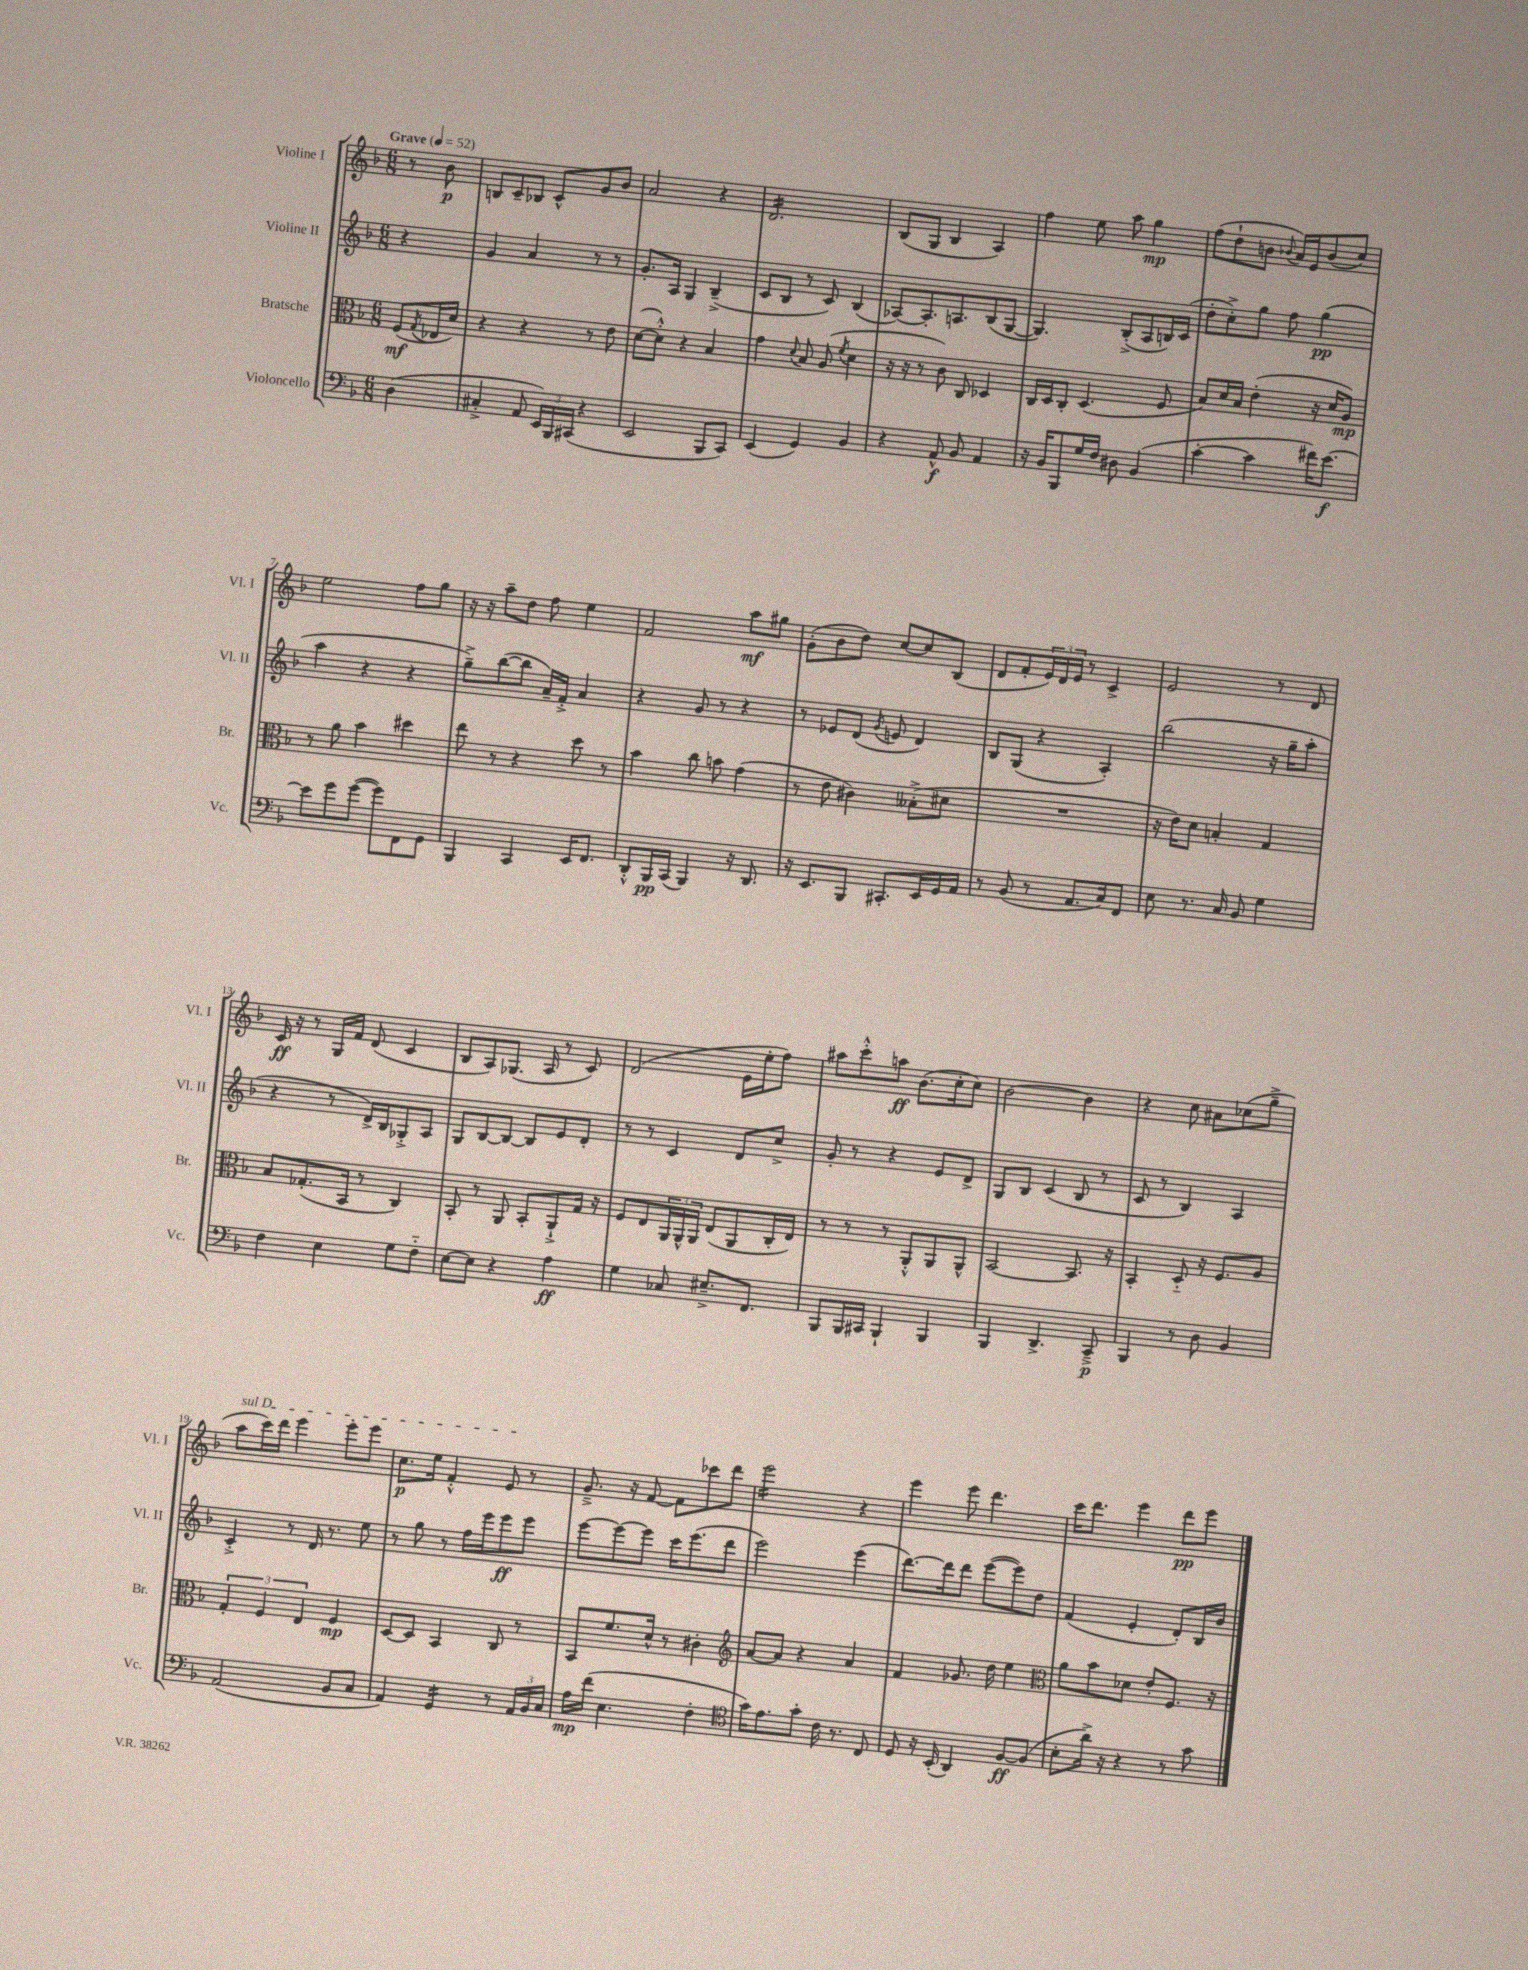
<<
\new StaffGroup <<
\new Staff = "s0" \with { instrumentName = "Violine I" shortInstrumentName = "Vl. I" } {
    \clef treble \key f \major \numericTimeSignature \time 6/8 \partial 4 \tempo "Grave" 4 = 52
    r8 bes'8\p |
    b8 c'8-- bes8 c'8-^ g'8 bes'8 |
    a'2 r4 |
    d'2.:16 |
    bes8( g8 bes4 a4) |
    f''4 e''8 a''8 g''4\mp |
    f''8( d''8-! b'8 \appoggiatura { bes'8 } a'16) e'16 bes'8( c''8) |
    e''2 f''8 g''8 |
    r16 r16 a''8-- d''8 f''8 e''4 |
    f'2 a''8\mf gis''8 |
    g'8-.( bes'8 d''8) c''8~ c''8 bes8( |
    d'8 f'8-. \tuplet 3/2 { e'16) d'16 e'16 } r8 c'4-> |
    e'2 r8 d'8 |
    c'16\ff r16 r8 g16 f'16 d'8( c'4 |
    bes8 a8) ges8.( a16 r8 c'8) |
    d'2( e'16 e''16-. f''8) |
    ais''8 c'''8-.-^ a''8\ff bes'8.( c''16-. c''8) |
    bes'2~ bes'4 |
    r4 c''8 ais'8 ces''8( g''8---> |
    \once \override TextSpanner.bound-details.left.text = \markup { \italic "sul D" } a''8\startTextSpan c'''16) d'''16 e'''4 e'''8-. e'''8 |
    c''8.\p e''16 f'4-.-^ e'8\stopTextSpan r8 |
    g'8.---> r16 f'8~ f'8 ces'''8 d'''8 |
    e'''2:16 r4 |
    e'''4 e'''8 d'''4. |
    c'''16 d'''8. e'''4 d'''8\pp e'''8 \bar "|." |
}
\new Staff = "s1" \with { instrumentName = "Violine II" shortInstrumentName = "Vl. II" } {
    \clef treble \key f \major \numericTimeSignature \time 6/8 \partial 4
    r4 |
    g'4 a'4 r8 r8 |
    g'8.-. a16 g4 bes4--->( |
    c'8 bes8 r8 c'8) bes4( |
    aes8~) aes8.-. a8. bes8( g8~ |
    g4.) bes8-.->( a8 b16) c'16( |
    d''8-. c''8-.->) g''8 f''8 g''4\pp( |
    a''4 r4 r4 |
    g''8--->) bes''8~( bes''8 a'16--) f'16-.-> a'4 |
    r4 g'8 r8 r4 |
    r8 ees'8 d'8( \acciaccatura { g'8 } e'8 d'4) |
    bes8 g8( r4 a4-.) |
    bes''2( r16 g''16-- a''8-. |
    r4 r8 d'16->) bes16 ges8-.-> a8 |
    g8 bes8~ bes8~ bes8 e'8 d'8-. |
    r8 r8 c'4 d'8 c''8-> |
    g'8-. r8 r4 e'8 d'8-> |
    g8 bes8 c'4( bes8 r8 |
    c'8 r8 bes4) a4 |
    c'4-.-> r8 d'16 r8. e''8 |
    r8 g''8 r8 f''16 e'''16 e'''8\ff e'''8 |
    e'''8~ e'''8~ e'''8 c'''16 e'''8.( d'''8 |
    e'''2) e'''4( |
    d'''8.~) d'''16 d'''8 e'''8~( e'''8) d''8 |
    f'4( e'4-. d'8-.) bes16 bes'16 \bar "|." |
}
\new Staff = "s2" \with { instrumentName = "Bratsche" shortInstrumentName = "Br." } {
    \clef alto \key f \major \numericTimeSignature \time 6/8 \partial 4
    f8\mf( \acciaccatura { g8 } ees16 d'16) |
    r4 r4 r8 e'8 |
    d'8~( d'8-.-^) r4 bes4 |
    g'4 \appoggiatura { d'8 } bes8 a8( \acciaccatura { f'8 } d'4 |
    r16 r16 r8 c'8) c8 des4 |
    c16 d16 c8-. d4.( f8 |
    bes8) d'16 bes16 e'4-.( r16 d'16 a8\mp) |
    r8 a'8 bes'4 dis''4 |
    e''8 r8 r4 d''8 r8 |
    bes'4 c''8 b'8 g'4( |
    r8 e'8 cis'4) beses8-.->( dis'8 |
    R2. |
    r16 e'16) d'8 b4-. g4 |
    bes8 ges8.-.( bes,16 r8 c4) |
    bes,8-. r8 a,8 bes,8-. a,8-!-> g16 r16 |
    f8 e8 \tuplet 3/2 { a,16 a,16-^ a,16 } e8( a,8 c16-. e16) |
    r8 r8 r8 a,8-.-^ a,8 a,8-^ |
    bes,2~ bes,8. r16 |
    bes,4-. d8-_ r16 f8. a8 |
    \tuplet 3/2 { g4-. f4 e4 } f4\mp |
    d8~ d8 bes,4 c8 r8 |
    bes,8 f'8. d'16-^ r8 cis'4-. |
    \clef treble a'8~ a'8 r4 a'4 |
    f'4 ges'8. d''16 e''4 |
    \clef alto a'8 bes'8 des'8 e'8-. f8. r16 \bar "|." |
}
\new Staff = "s3" \with { instrumentName = "Violoncello" shortInstrumentName = "Vc." } {
    \clef bass \key f \major \numericTimeSignature \time 6/8 \partial 4
    d4( |
    cis4-.-> a,8 \tuplet 3/2 { e,16) bes,,16 cis,16( } r4 |
    e,2 bes,,8 c,8) |
    e,4( g,4) bes,4 |
    r4 a,8-^\f bes,8 a,4 |
    r16 bes,16 bes,,8 g16 f16 dis8 bes,4( |
    c'4~-. c'4 fis'16) e'8.~\f |
    e'8 g'8 g'8~( g'8) f,8 g,8 |
    bes,,4 c,4 e,16 f,8. |
    d,8-.-^ bes,,16\pp c,16( bes,,4) r16 d,8. |
    r16 e,8. bes,,8 cis,8.-. e,16 g,16 a,16 |
    r8 bes,8( r8 a,8. c16) f,8 |
    e8 r8. c16 bes,8 g4 |
    f4 e4 g8 f8-_ |
    e8~ e8 r4 a4\ff |
    g4 ces8 eis8.---> f,8. |
    bes,,8 bes,,16 cis,16 bes,,4-! bes,,4 |
    bes,,4 d,4.-> c,8--->\p |
    bes,,4 r8 d8 bes,4 |
    a,2( bes,8 c8 |
    a,4) g,4:16 r8 \tuplet 3/2 { a,16 bes,16 c16 } |
    a16\mp f'16( e4. f4-. |
    \clef tenor g'16) e'8. g'8-. c'16 r8. c8 |
    d8 r16 bes,16-.( a,4) f8~\ff f8( |
    bes8-. a'16->) r16 r4 r8 g'8 \bar "|." |
}
>>
>>
